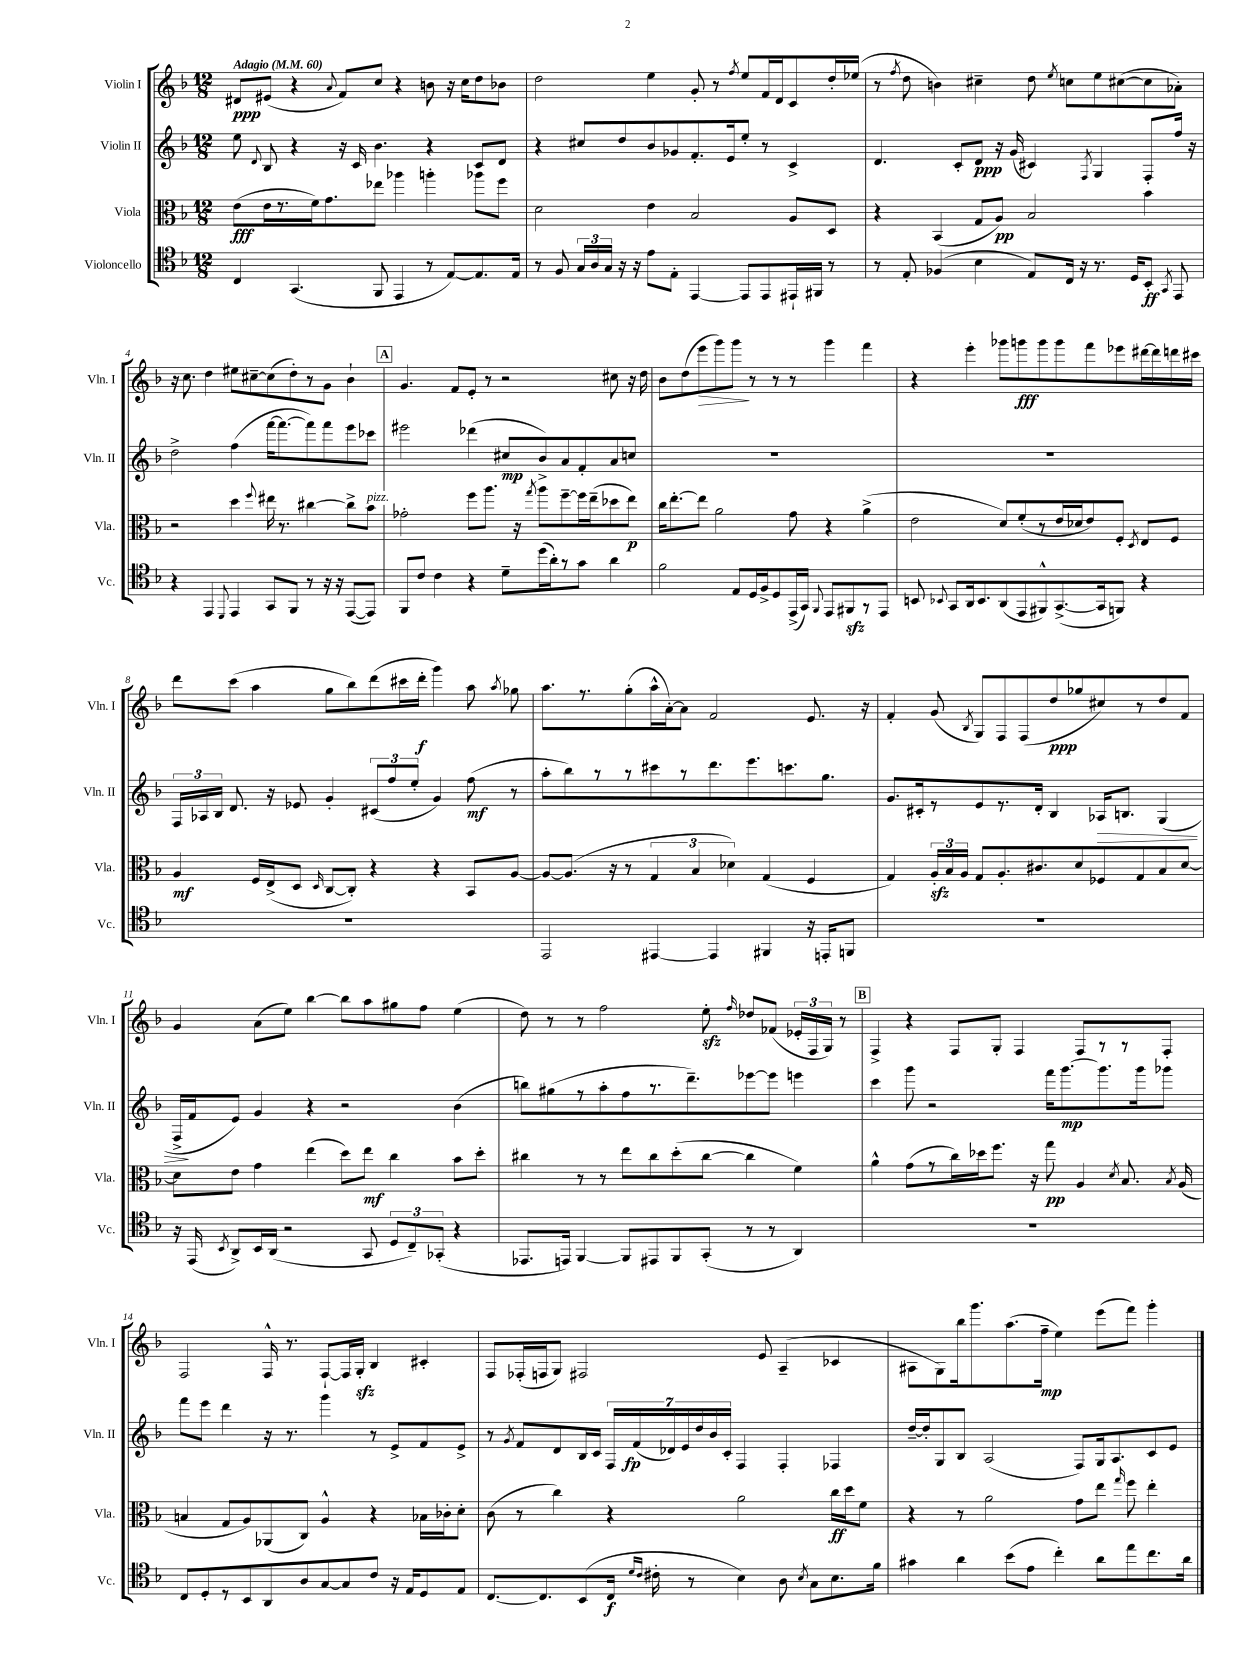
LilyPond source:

<<
\new StaffGroup <<
\new Staff = "s0" \with { instrumentName = "Violin I" shortInstrumentName = "Vln. I" } {
    \clef treble \key f \major \numericTimeSignature \time 12/8 \tempo "Adagio" 4 = 60
    \autoBeamOff dis'8[\ppp eis'8]( r4 \appoggiatura { a'8 } f'8[) c''8] r4 b'8 r16 c''16[ d''8 bes'8] |
    d''2 e''4 g'8-. r8 \acciaccatura { f''8 } e''8[ f'16 d'16 c'8 d''16-. ees''16]( |
    r8 \acciaccatura { f''8 } d''8 b'4) cis''4-- d''8 \acciaccatura { e''8 } c''8[ e''8 cis''8~( cis''8 aes'8]-.) |
    r16 c''8. d''4 eis''8[ cis''8~-- cis''8( d''8-.) r8 g'8] bes'4-! |
    \mark \markup { \box "A" } g'4. f'8[ e'8]-. r8 r2 cis''8 r16 d''16 |
    bes'8[ d''8( e'''8\> g'''8) g'''8]\! r8 r8 r8 g'''4 f'''4 |
    r4 e'''4-. ges'''8[ g'''8\fff g'''8 g'''8 f'''8 ees'''8 dis'''16~ dis'''16 d'''16 cis'''16] |
    d'''8[ c'''8]( a''4 g''8[ bes''8) d'''8( cis'''16 d'''16]-.\f g'''4) a''8 \acciaccatura { a''8 } ges''8 |
    a''8.[ r8. g''8-.( a''16-^ a'16~-.) a'8] f'2 e'8. r16 |
    f'4-. g'8( \acciaccatura { bes8 } g8[) f8 f8( d''8\ppp ges''8 cis''8) r8 d''8 f'8] |
    g'4 a'8[( e''8]) bes''4~ bes''8[ a''8 gis''8 f''8] e''4( |
    d''8) r8 r8 f''2 e''8-.\sfz \grace { f''16 } des''8[ fes'8]( \tuplet 3/2 { ees'16[-. f16 g16]) } r8 |
    \mark \markup { \box "B" } f4-> r4 f8[ g8]-. f4 f8[ r8 r8 f8]-. |
    f2 f16-^ r8. f8[~-! f16 g16]-.\sfz bes4 cis'4-. |
    f8[ fes16-.( f16 g8]) fis2 e'8 a4--( ces'4 |
    ais8[ g8) bes''16 g'''8. a''8.( f''16]--\mp e''4) e'''8[( f'''8]) g'''4-. \bar "|." |
}
\new Staff = "s1" \with { instrumentName = "Violin II" shortInstrumentName = "Vln. II" } {
    \clef treble \key f \major \numericTimeSignature \time 12/8
    \autoBeamOff e''8 \appoggiatura { d'8 } bes8 r4 r16 c'16 bes'4. r4 c'8[ d'8] |
    r4 cis''8[ d''8 bes'8 ges'8 f'8.-. e'16 e''8]-. r8 c'4-> |
    d'4. c'8[-. d'8]\ppp r16 g'16( cis'4) \acciaccatura { f8 } g4 f8[-. f''16] r16 |
    d''2-> f''4( f'''16[~ f'''8.~ f'''8) f'''8 e'''8 ces'''8] |
    \mark \markup { \box "A" } eis'''2 des'''4( cis''8[\mp bes'8->) a'8 f'8-. a'8 c''8] |
    R1. |
    R1. |
    \tuplet 3/2 { f16[ aes16 bes16] } d'8. r16 ees'8 g'4-. \tuplet 3/2 { cis'8[( f''8 e''8]-. } g'4) f''8\mf( r8 |
    a''8[-. bes''8) r8 r8 cis'''8 r8 d'''8. e'''8. c'''8. g''8.] |
    g'8.[ cis'16-. r8 e'8 r8. d'16]-. bes4 aes16[\> b8.] g4( |
    f16[->\! f'16 e'8]) g'4 r4 r2 bes'4( |
    b''8[) gis''8( r8 a''8-. f''8 r8. d'''8.--) ees'''8~ ees'''8] e'''4 |
    \mark \markup { \box "B" } c'''4 g'''8 r2 f'''16[ g'''8.~\mp g'''8. g'''16 ges'''8] |
    f'''8[ e'''8] d'''4 r16 r8. g'''4 r8 e'8[-> f'8 e'8]-> |
    r8 \acciaccatura { g'8 } f'8[ d'8 bes16 c'16] \tuplet 7/4 { f16[ f'16\fp( des'16) e'16 d''16 bes'16 c'16]-. } f4 f4-. fes4 |
    d''16[~-- d''16-. g8 bes8] a2( f8[) g16 a8. c'8 e'8] \bar "|." |
}
\new Staff = "s2" \with { instrumentName = "Viola" shortInstrumentName = "Vla." } {
    \clef alto \key f \major \numericTimeSignature \time 12/8
    \autoBeamOff e'8[\fff( e'16 r8. f'16) g'8. ees''8] aes''4 a''4-. aes''8[ f''8] |
    d'2 e'4 bes2 a8[ d8] |
    r4 bes,4( g8[ a8]\pp) bes2 bes'4 |
    r2 d''4 \appoggiatura { f''8 } eis''16 r8. cis''4~ cis''8[-> bes'8]^\markup { \italic "pizz." } |
    \mark \markup { \box "A" } ges'2-. f''8[ a''8.] r16 \acciaccatura { g''8 } a''8[ f''8~-- f''16 e''16--( des''8 e''8]\p) |
    c''16[ e''8.~-. e''8] a'2 g'8 r4 a'4->( |
    e'2 d'8[) f'8-.( r8 e'16 des'16 e'8) f8]-. \acciaccatura { d8 } e8[ f8] |
    a4\mf f16[ e16->( d8] \grace { d16 } c8[~ c8]-.) r4 r4 bes,8[ a8]~ |
    a8[~ a8.]( r16 r8 \tuplet 3/2 { g4 bes4 des'4) } g4( f4 |
    g4) \tuplet 3/2 { a16[-.\sfz bes16 a16] } g8[ a8.-. cis'8. d'8 fes8 g8 bes8 d'8]~ |
    d'8[ e'8] g'4 e''4( d''8[) e''8]\mf c''4 bes'8[ d''8]-. |
    cis''4 r8 r8 e''8[ cis''8 d''8-.( cis''8]~ cis''4 f'4) |
    \mark \markup { \box "B" } a'4-^ g'8[( r8 c''16) des''16 f''8.] r16 g''8\pp a4 \acciaccatura { d'8 } bes8. \acciaccatura { bes8 } a16( |
    b4 g8[ a8) aes,8( c8]) a4-^ r4 bes16[ ces'16-. d'8]-. |
    c'8( r8 c''4) r4 a'2 c''16[\ff d''16 f'8] |
    r4 r8 a'2 g'8[ e''8] \grace { g''16 } f''8 e''4-. \bar "|." |
}
\new Staff = "s3" \with { instrumentName = "Violoncello" shortInstrumentName = "Vc." } {
    \clef tenor \key f \major \numericTimeSignature \time 12/8
    \autoBeamOff c4 g,4.( f,8 e,4 r8 e8[~) e8. e16] |
    r8 f8 \tuplet 3/2 { g16[ a16 g16] } r16 r16 e'8[ e8]-. e,4~ e,8[ e,8 eis,16-! fis,16] r8 |
    r8 e8-. fes4( bes4 e8[) c16] r16 r8. d16[ bes,8]-.\ff \acciaccatura { g,8 } e,8 |
    r4 e,4 \appoggiatura { d,8 } e,4 g,8[ f,8] r8 r16 r16 e,8[~( e,8]) |
    \mark \markup { \box "A" } f,8[ c'8] c'4 r4 d'8[-- d''16( a'16-.) r8 g'8] a'4 |
    f'2 e8[ d16 f16-> d8 e,16->( g,16]) \appoggiatura { f,8 } e,8[ fis,8\sfz r8 e,8] |
    b,8 \appoggiatura { bes,8 } g,8[ a,16 bes,8. a,8( e,8 fis,8-^) g,8.~->( g,16 f,8]) r4 |
    R1. |
    e,2 eis,4~ eis,4 fis,4 r16 e,16[-. f,8] |
    R1. |
    r16 e,16( \acciaccatura { bes,8 } a,8[->) bes,16 a,16]( r2 g,8 \tuplet 3/2 { d8[ c8--) ges,8]-.( } r4 |
    ees,8.[ e,16]) f,4~ f,8[ eis,8 f,8 g,8]-.( r8 r8 a,4) |
    \mark \markup { \box "B" } R1. |
    c8[ d8-. r8 bes,8 a,8 a8 g8~ g8 c'8] r16 e16[ d8 e8] |
    c8.[~ c8. bes,8( c16]\f \grace { d'16[ c'16] } cis'16-. r8 bes4) a8 \acciaccatura { bes8 } g8[ bes8. f'16] |
    gis'4 a'4 bes'8[( e'8] c''4-.) a'8[ e''8 c''8. a'16] \bar "|." |
}
>>
>>
